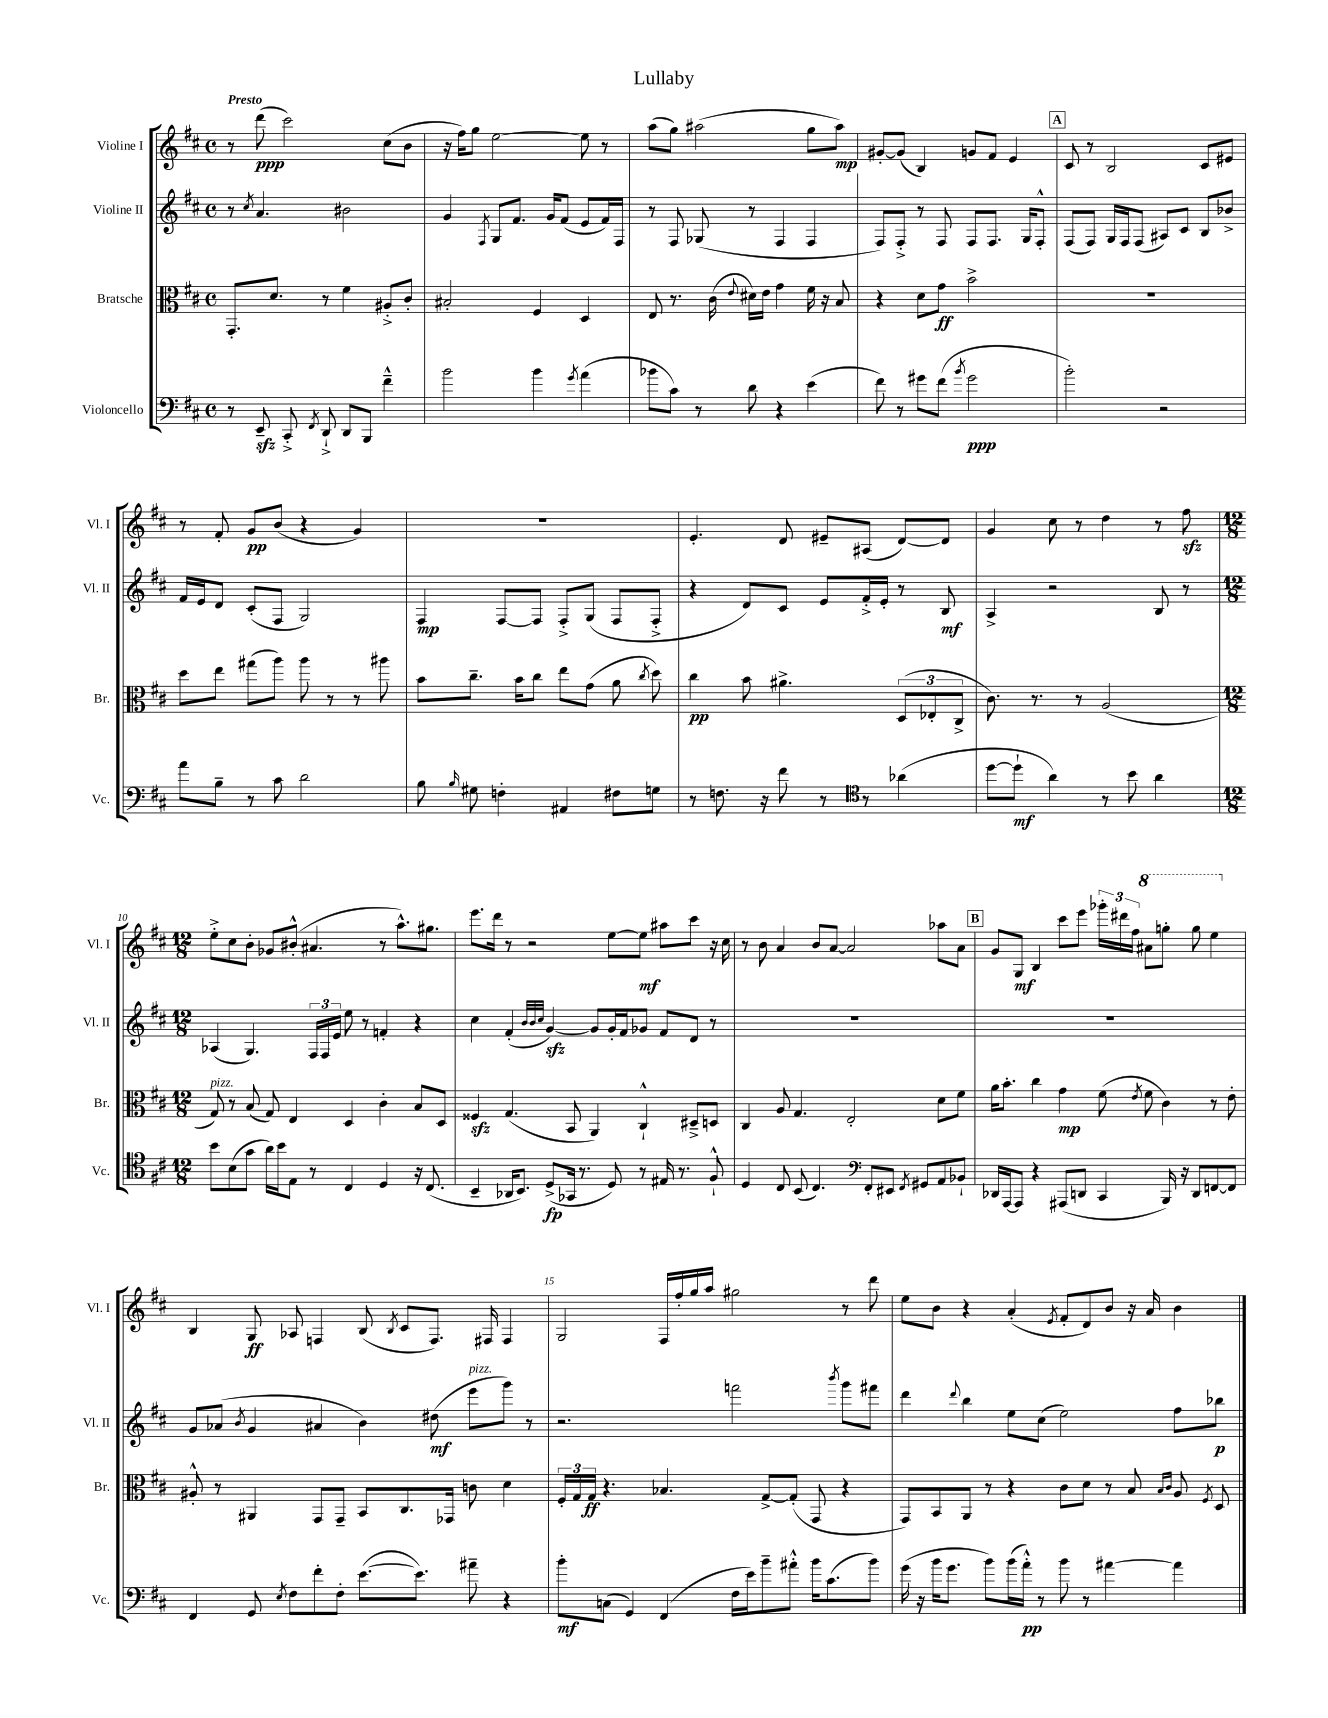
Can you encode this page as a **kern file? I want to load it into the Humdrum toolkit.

**kern	**kern	**kern	**kern
*staff4	*staff3	*staff2	*staff1
*clefF4	*clefC3	*clefG2	*clefG2
*k[f#c#]	*k[f#c#]	*k[f#c#]	*k[f#c#]
*M4/4	*M4/4	*M4/4	*M4/4
*met(c)	*met(c)	*met(c)	*met(c)
8r	8.GG'	8r	8r
.	.	8qcc#	.
8EE~	.	4.a	(8ddd
.	8.d	.	.
8CC#'^	.	.	2ccc#)
8qFF#	.	.	.
8DD`^	8r	.	.
8DD	4f#	2b#	.
8BBB	.	.	.
4f#~^^	8A#'^	.	(8cc#
.	8c#'	.	8b
=	=	=	=
2b	2B#'	4g	16r
.	.	.	16ff#)
.	.	.	8gg
.	.	8qF#	.
.	.	8G	[2ee
.	.	8.f#	.
4b	4F#	.	.
.	.	16g	.
.	.	(8f#	.
8qg	.	.	.
(4a	4D	8e	8ee]
.	.	16f#)	8r
.	.	16F#	.
=	=	=	=
8b-	8E	8r	(8aa
8c#)	8.r	8F#	8gg)
8r	.	(8G-	(2aa#
.	(16c#	.	.
.	8qqe	.	.
8d	16d#)	8r	.
.	16e	.	.
4r	4g	4F#	.
(4e	16f#	4F#	8gg
.	16r	.	.
.	8B	.	8aa#)
=	=	=	=
8f#)	4r	8F#)	[8g#'
8r	.	8F#'^	(8g#]
8g#	8d	8r	4B)
(8f#	8g	8F#	.
8qb	.	.	.
2g#	2b^	8F#	8g
.	.	8.F#	8f#
.	.	.	4e
.	.	16G	.
.	.	8F#'^^	.
=	=	=	=
2b')	1r	(8F#	8c#
.	.	8F#)	8r
.	.	16G	2B
.	.	16F#	.
.	.	(8F#	.
2r	.	8A#)	.
.	.	8c#	.
.	.	8B	8c#
.	.	8b-^	8e#
=	=	=	=
8a	8dd	16f#	8r
.	.	16e	.
8B~	8ee	8d	8f#'
8r	(8gg#	(8c#'	8g
8c#	8aa)	8F#	(8b
2d	8aa	2G)	4r
.	8r	.	.
.	8r	.	4g)
.	8aa#	.	.
=	=	=	=
8B	8b	4F#	1r
16qqB	.	.	.
8G#	8.cc#~	.	.
4F'	.	[8F#	.
.	16b	.	.
.	8cc#	8F#]	.
4AA#	8ee	8F#'^	.
.	(8g	(8G	.
8F#	8a	8F#	.
.	8qcc#	.	.
8G	8dd)	8F#'^	.
=	=	=	=
8r	4cc#	4r	4.e'
8.F	.	.	.
.	8b	8d)	.
16r	.	.	.
8f#	4.a#^	8c#	8d
8r	.	8e	8e#~
8r	.	16f#'^	(8A#
.	.	16e'	.
(4a-	(12D	8r	[8d)
.	12E-'	.	.
.	.	8B	8d]
.	12C#^	.	.
=	=	=	=
*clefC4	*	*	*
[8dd	8.c#)	4A^	4g
8dd`]	.	.	.
.	8.r	.	.
4a)	.	2r	8cc#
.	8r	.	8r
8r	(2A	.	4dd
8b	.	.	.
4a	.	8B	8r
.	.	8r	8ff#
=	=	=	=
*M12/8	*M12/8	*M12/8	*M12/8
8b	8G)	(4A-	8ee'^
(8B	8r	.	8cc#
8g	(8B	4.G)	8b'
16a)	8G)	.	8g-
16b	.	.	.
8E	4E	.	(8b#'^^
8r	.	24F#	4.a#
.	.	24F#	.
.	.	24e	.
4C#	4D	8ee	.
.	.	8r	.
4D	4c#'	4f'	8r
.	.	.	8.aa^^)
16r	8B	4r	.
(8.C#	.	.	8.gg#
.	8D	.	.
=	=	=	=
4BB~	4F##	4cc#	8.eee
.	.	.	16ddd
16AA-	(4.G	(4f#'	8r
8.BB)	.	.	.
.	.	.	2r
.	.	32qqb	.
.	.	32qqb	.
.	.	32qqcc#	.
(8D^	.	[4g)	.
16GG-	8BB	.	.
8.r	.	.	.
.	4AA)	8g]	.
8D)	.	16g'	[8ee
.	.	16f#	.
8r	4C#`^^	8g-	8ee]
16E#	.	8f#	8aa#
8.r	.	.	.
.	8D#~^	8d	8ccc#
8F#`^^	8D	8r	16r
.	.	.	16cc#
=	=	=	=
4D	4C#	1.r	8r
.	.	.	8b
8C#	8A	.	4a
(8BB	4.G	.	.
4.C#)	.	.	8b
.	.	.	[8a
.	2E'	.	2a]
8FF#'	.	.	.
8EE#	.	.	.
8qFF#	.	.	.
8GG#	.	.	.
8AA	8d	.	8aa-
8BB-`	8f#	.	8a
=	=	=	=
*clefF4	*	*	*
16DD-	16a	1.r	8g
[16AAA	8.b'	.	.
8AAA]	.	.	8G
4r	4cc#	.	4B
(8AAA#	4g	.	8ccc#
8DD	.	.	8eee
4CC#	(8f#	.	24ggg-'
.	.	.	24ddd#
.	.	.	24ff#
.	8qe	.	.
.	8f#	.	8aa#
16BBB)	4c#)	.	8ggg'
16r	.	.	.
8DD	.	.	8ggg
[8FF	8r	.	4eee
8FF]	8e'	.	.
=	=	=	=
4FF#	8A#'^^	8g	4B
.	8r	(8a-	.
.	.	8qb	.
8GG	4AA#	4g	8G
8qE	.	.	.
8F#	.	.	8A-
8f#'	8GG	4a#	4F
8F#'	8GG~	.	.
([8.e	8BB	4b)	(8B
.	.	.	8qB
.	8.C#	.	8c#
8.e])	.	.	.
.	.	(8dd#	8.F)
.	16GG-	.	.
8a#~	8c	8eee	.
.	.	.	16F#
4r	4d	8ggg)	4F#
.	.	8r	.
=	=	=	=
8b'	24F#'	2.r	2G
.	24G	.	.
.	24G	.	.
(8C	4.r	.	.
4GG)	.	.	.
(4FF#	4.B-	.	16F#
.	.	.	16ff#'
.	.	.	16gg
.	.	.	16aa
16F#	.	2fff	2gg#
16e)	.	.	.
8b~	[8G^	.	.
8a#'^^	(8G']	.	.
16b	8GG	.	.
(8.c#	.	.	.
.	.	8qbbb	.
.	4r	8ggg	8r
8b)	.	8fff#	8ddd
=	=	=	=
(16g	8GG)	4ddd	8ee
16r	.	.	.
16b	8BB	.	8b
8.g	.	.	.
.	.	8qqddd	.
.	8AA	4bb	4r
8b)	8r	.	.
(16b	4r	8ee	(4a'
16a'^^)	.	.	.
8r	.	(8cc#	.
.	.	.	8qe
8b	8c#	2ee)	8f#'
8r	8d	.	8d)
[4a#	8r	.	8b
.	8B	.	16r
.	.	.	16a
.	16qqB	.	.
.	16qqc#	.	.
4a#]	8A	8ff#	4b
.	8qF#	.	.
.	8D	8bb-	.
==	==	==	==
*-	*-	*-	*-
